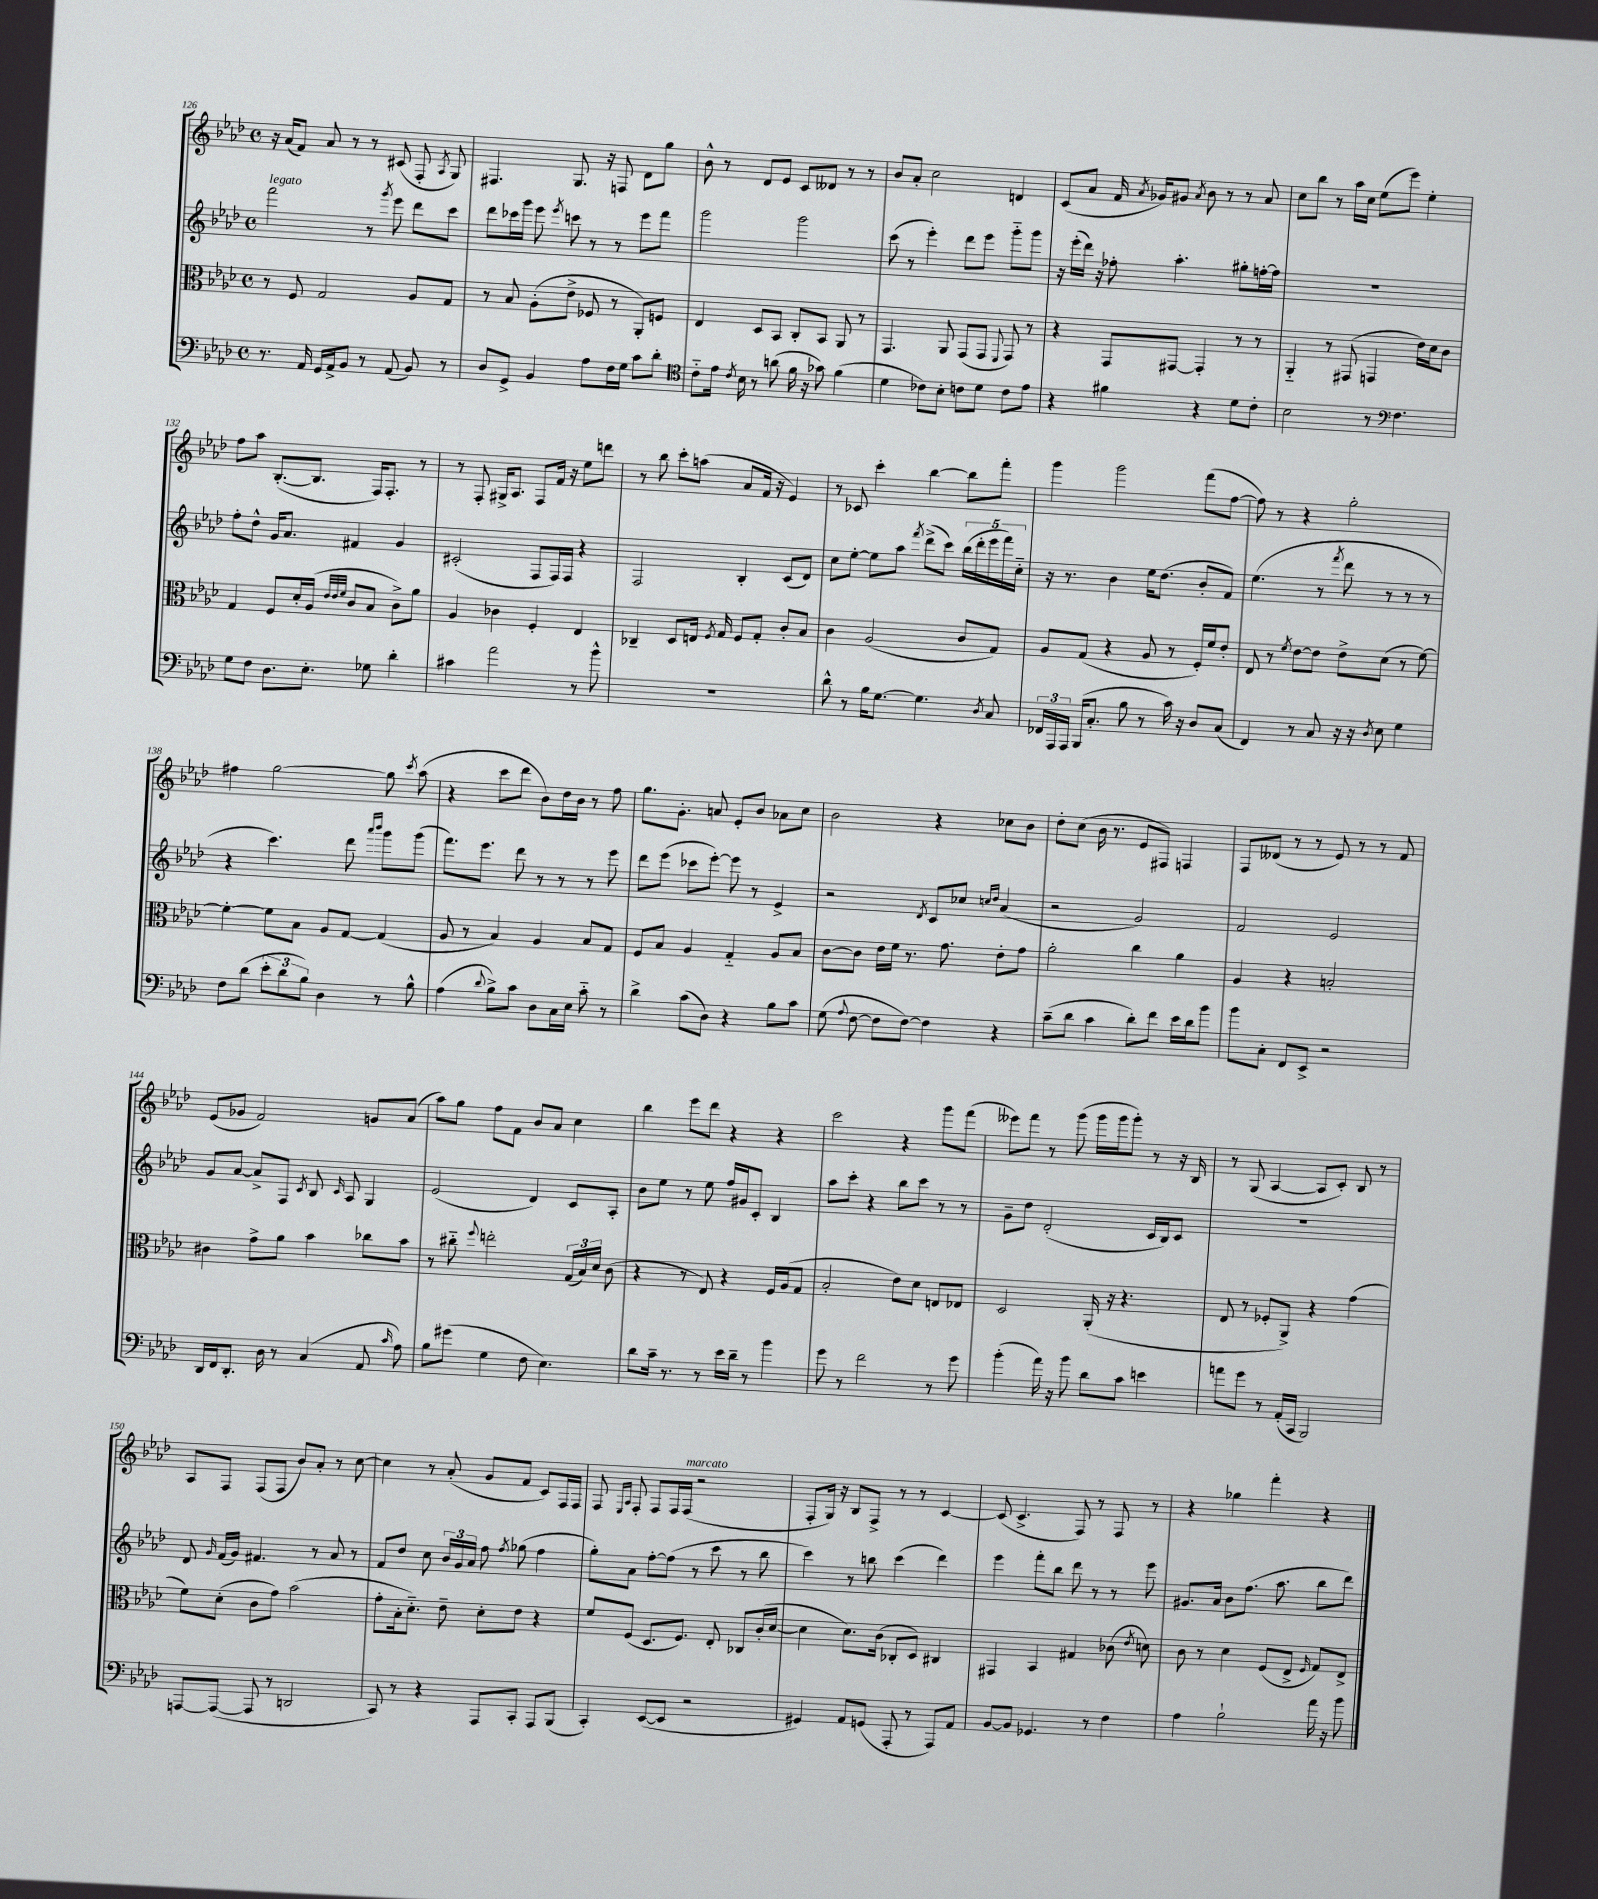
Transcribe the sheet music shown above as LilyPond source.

<<
\new StaffGroup <<
\new Staff = "s0" {
    \clef treble \key aes \major \defaultTimeSignature \time 4/4
    \autoBeamOff r16 aes'16[( f'8]) aes'8 r8 r8 cis'8( f8-. \acciaccatura { aes8 } g8) |
    fis4. g8. r16 f8 des'8[ g''8] |
    bes'8-^ r8 des'8[ ees'8] c'8[ deses'8] r8 r8 |
    bes'8[ aes'8]-. c''2 d'4 |
    c'8[( aes'8] f'16 \acciaccatura { aes'8 } ges'16[) gis'8] \acciaccatura { aes'8 } bes'8 r8 r8 aes'8 |
    c''8[ bes''8] r8 aes''16[ c''16] ees''8[( ees'''8]) ees''4-. |
    f''8[ aes''8] bes8.[~-.( bes8.] f16[) f8.]-. r8 |
    r8 f8-. gis16[-> aes8.] f8[ f'16] r16 ees''8[ d'''8] |
    r8 bes''8 c'''8[-. a''8]( aes'8[ f'16] r16 ees'4) |
    r8 ces'8 c'''4-. bes''4~ bes''8[ f'''8]-. |
    g'''4 g'''2 f'''8[( f''8]~ |
    f''8) r8 r4 g''2-. |
    fis''4 g''2~ g''8 \acciaccatura { c'''8 } aes''8( |
    r4 c'''8[ des'''8] bes'8[) des''16 bes'16] r8 f''8 |
    g''8.[ g'8.]-. a'8 ees'8[-. bes'8] aes'8[ c''8] |
    bes'2 r4 ces''8[ bes'8] |
    des''8[-. c''8]( bes'16 r8. ees'8[ fis8]) f4 |
    f8[ deses'8]( r8 r8 ees'8) r8 r8 f'8 |
    ees'8[( ges'8] f'2) g'8[ aes'8]( |
    aes''8[) g''8] f''8[ f'8] bes'8[ aes'8] c''4 |
    bes''4 ees'''8[ des'''8] r4 r4 |
    c'''2 r4 g'''8[ f'''8]( |
    eeses'''8[) f'''8] r8 g'''8( g'''16[ g'''16 g'''8]-.) r8 r16 bes16 |
    r8 g8( aes4~ aes8[ c'8]-.) bes8 r8 |
    aes8[ f8] f8[( f8] bes'8[) aes'8]-. r8 c''8~ |
    c''4 r8 aes'8-.( g'8[ f'8] c'8[) f16 f16] |
    f8 \grace { ees16[ aes16] } f8-. f8[ f16 f16]^\markup { \italic "marcato" }( r2 |
    f8[-. g16]) r16 bes8[ f8]-> r8 r8 c'4~ |
    c'8( c'4.-> f8) r8 f8 r8 |
    r4 ges''4 f'''4-. r4 \bar "|." |
}
\new Staff = "s1" {
    \clef treble \key aes \major \defaultTimeSignature \time 4/4
    \autoBeamOff f'''2^\markup { \italic "legato" } r8 \acciaccatura { g'''8 } ees'''8 des'''8[ c'''8] |
    des'''8[ ces'''16 g'''16] ees'''8 \acciaccatura { ees'''8 } c'''8 r8 r8 ees'''8[ f'''8] |
    g'''2 g'''2 |
    c'''8( r8 ees'''4-.) des'''8[ ees'''8] g'''8[-_ g'''8] |
    r16 ees'''16[-.( des'''16]) r16 fes''8-. aes''4.-. gis''8[-. f''16~-. f''16] |
    R1 |
    f''8[-. des''8]-^ g'16[ aes'8.] fis'4 g'4 |
    cis'2-.( f8[ f16) f16] r4 |
    f2 bes4-. c'8[( des'8]) |
    c''8[ ees''8]~-. ees''8[ aes''8] \acciaccatura { f'''8 } des'''8[->( c'''8]) \tuplet 5/4 { bes''16[( des'''16-. ees'''16 f'''16) c''16]-_ } |
    r16 r8. bes'4 ees''16[ des''8.]( bes'8[-. f'8]) |
    ees''4.( r8 \acciaccatura { f'''8 } des'''8 r8 r8 r8 |
    r4 c'''4.) des'''8 \grace { aes'''16[ bes'''16] } g'''8[ g'''8]( |
    f'''8.[) ees'''8.] des'''8 r8 r8 r8 ees'''8 |
    des'''8[ ees'''8]( ces'''8[ ees'''8]~-.) ees'''8 r8 ees'4-> |
    r2 \acciaccatura { des'8 } c'8[ ces''8] \grace { c''16[ des''16] } aes'4( |
    r2 g'2) |
    f'2 ees'2 |
    g'8[ aes'8]~ aes'8[-> f8] \acciaccatura { c'8 } bes8 \grace { c'16 } aes8 g4 |
    ees'2( des'4) c'8[ aes8]-. |
    bes'8[ ees''8] r8 ees''8 f''16[ gis'16 c'8]-. bes4 |
    aes''8[ c'''8]-. r4 bes''8[ c'''8] r8 r8 |
    g'8[-- des''8] des'2-.( c'16[ bes16) c'8] |
    R1 |
    des'8 \grace { g'16 } f'16[( g'16]) fis'4. r8 aes'8 r8 |
    f'8[ des''8] c''8 \tuplet 3/2 { bes'16[ g'16 aes'16] } f''8 \acciaccatura { f''8 } ges''8( f''4 |
    g''8[-.) aes'8] f''8[~-. f''8]( r8 c'''8 r8 bes''8 |
    c'''4) r8 b''8 c'''4( des'''4) |
    ees'''4 f'''8[-. bes''8] des'''8 r8 r8 ees'''8 |
    gis'8.[ aes'16] bes'8[ f''8.]( aes''8. bes''8[ des'''8]) \bar "|." |
}
\new Staff = "s2" {
    \clef alto \key aes \major \defaultTimeSignature \time 4/4
    \autoBeamOff r8 f8 g2 aes8[ g8] |
    r8 bes8 aes8[-.( ees'8]-> fes8 r8 aes,8[-.) f8] |
    ees4 des8[ bes,8] c8[-. bes,8] aes,8 r8 |
    g,4. aes,8 g,8[( g,8] \appoggiatura { f,8 } g,8) r8 |
    r4 g,8[ gis,8]~ gis,4-. r8 r8 |
    aes,4-_ r8 gis,8( g,4 ees'16[) des'16 c'8] |
    g4 f8[ des'16-. aes16]( \grace { ees'32[ ees'32 f'32] } c'8[ bes8] c'8[->) aes'8] |
    aes4 ces'4 f4-. ees4 |
    ces4-- des8[ e16] \acciaccatura { f8 } g16 f8[ g8]-. c'8[-. bes8] |
    c'4 aes2( c'8[ g8]) |
    aes8[ g8]( r4 aes8 r8 f16[-.) f'16 ees'8]-. |
    ees8 r8 \acciaccatura { f'8 } ees'8[~ ees'8] ees'8[-> des'8]( r8 f'8~) |
    f'4~-. f'8[ bes8] aes8[ g8]~ g4( |
    aes8 r8 bes4) aes4 bes8[ g8] |
    f8[ bes8] aes4 g4-_ aes8[ bes8] |
    c'8[~ c'8] ees'16[ f'16] r8. g'8. ees'8[-. g'8] |
    aes'2-. c''4 aes'4 |
    aes4 r4 b2-. |
    cis'4 g'8[-> aes'8] bes'4 ces''8[ bes'8] |
    r8 cis''8-_ \appoggiatura { f''8 } e''2-. \tuplet 3/2 { g16[( bes16) des'16] } c'8( |
    r4 r8 ees8) r4 f16[ aes16( g8] |
    bes2-. ees'8[) des'8] e8[ ees8] |
    des2 aes,16-.( r16 r4. |
    ees8 r8 fes8[-. aes,8]->) r4 g'4( |
    f'8[) des'8]-.( c'8[ g'8]) bes'2( |
    g'8[-. bes16-. des'8.]-_) ees'8-- des'8[-. ees'8] r4 |
    f'8[ f8]( des8.[ f8.]) ees8-. ces8[ c'16-.( des'16]~ |
    des'4 des'8.[) c'16]( ces8[-. des8]) cis4 |
    gis,4 bes,4 gis4 ces'8( \acciaccatura { ees'8 } d'8) |
    c'8 r8 des'4 f8[( ees8]-> \grace { f16 } g8[) ees8]-> \bar "|." |
}
\new Staff = "s3" {
    \clef bass \key aes \major \defaultTimeSignature \time 4/4
    \autoBeamOff r8. aes,16 g,16[ aes,16-> bes,8] r8 aes,8( bes,8) r8 |
    des8[ g,8]-> bes,4 aes8[ f16 g16] c'8[ des'8]-. |
    \clef tenor c'8[-_ ees'16] \acciaccatura { c'8 } bes16 r8 a'8( f'16 r16 ges'8) f'4( |
    des'4 ces'8[) bes8]-. c'8[ des'8] c'8[ ees'8] |
    r4 fis'4 r4 des'8[ c'8]-. |
    bes2 r8 \clef bass f4. |
    g8[ f8] des8.[ ees8.]-. ges8 des'4-. |
    cis'4 aes'2 r8 bes'8-^ |
    R1 |
    des'8-^ r8 bes16[ g8.]~ g4. \acciaccatura { des8 } c8 |
    \tuplet 3/2 { fes,16[ aes,,16 aes,,16] } bes,,16[( c8.]-. bes8 r8 c'16) r16 des8[ c8]( |
    f,4) r8 c8 r16 r16 \acciaccatura { des8 } ees8 g4 |
    f8[ des'8]( \tuplet 3/2 { ees'8[-. des'8 bes8]) } des4 r8 bes8-^ |
    aes4( \appoggiatura { des'8 } bes8[->) c'8] des8[ c16 ees16] c'8-_ r8 |
    des'4-> c'8[( des8]) r4 bes8[ c'8] |
    g8( \appoggiatura { aes8 } f8~ f8[ f8]~) f4 r4 |
    c'8[--( des'8] c'4 des'8[-.) f'8] ees'16[ des'16 bes'8] |
    bes'8[ c8]-. f,8[ ees,8]-> r2 |
    des,16[ f,16 des,8.]-. des16 r8 c4( aes,8 \grace { c'16 } aes8) |
    bes8[ gis'8]( g4 f8 ees4.) |
    des'8[ c'16]-- r8. r8 ees'16[ des'16]-- r8 bes'4 |
    g'8 r8 f'2 r8 g'8 |
    bes'4-.( aes'16) r16 bes'8 des'8[ c'8] e'4 |
    a'8[ g'8] r8 aes,16[-.( c,16] bes,,2) |
    a,,8[~ a,,8]~( a,,8 r8 d,2 |
    c,8) r8 r4 aes,,8[ c,8]-. aes,,8[ bes,,8]( |
    c,4-.) ees,8[~( ees,8] r2 |
    gis,4) aes,8[ g,8]( aes,,8-. r8 aes,,8[) aes,8] |
    bes,8[~ bes,8] ges,4. r8 f4 |
    aes4 bes2-! aes'16 r16 bes'8 \bar "|." |
}
>>
>>
\layout { \context { \Score currentBarNumber = #126 } }
